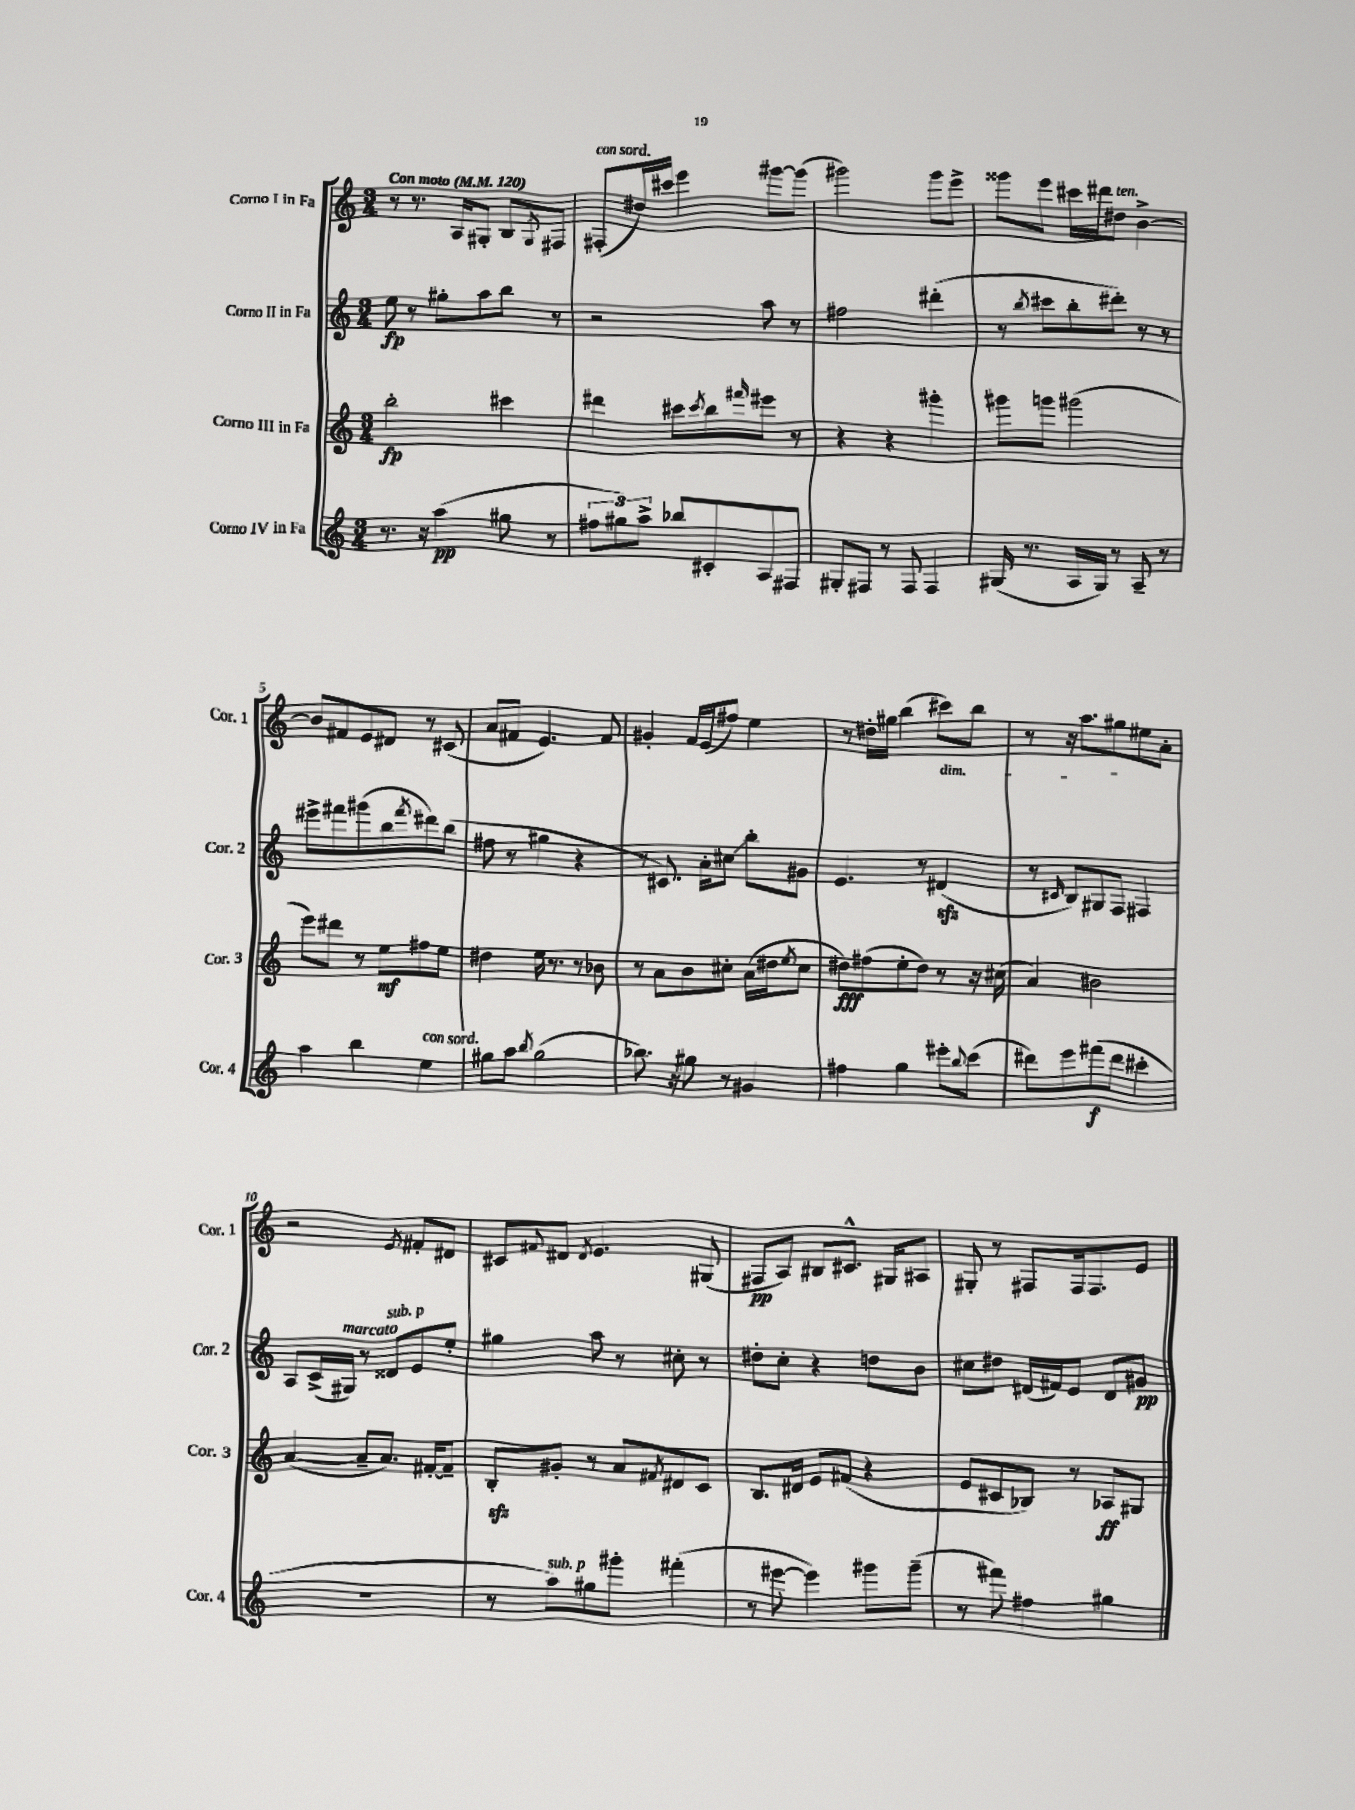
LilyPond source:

<<
\new StaffGroup <<
\new Staff = "s0" \with { instrumentName = "Corno I in Fa" shortInstrumentName = "Cor. 1" } {
    \clef treble \key c \major \numericTimeSignature \time 3/4 \tempo "Con moto" 4 = 120
    r8 r8. a16 gis8-. b8 \acciaccatura { gis8 } fis8 |
    fis8-.^\markup { \italic "con sord." }( dis''16) cis'''16 e'''4 gis'''8~ gis'''8( |
    gis'''2) gis'''8 e'''8-> |
    gisis'''8 e'''8 cis'''16 dis'''16 dis''8^\markup { \italic "ten." } b'4~-> |
    \once \override Glissando.style = #'zigzag b'8\glissando fis'8 e'8 dis'8 r8 cis'8( |
    a'8 fis'8 e'4.) fis'8 |
    gis'4-. f'16 e'16( fis''8) e''4 |
    r8 dis''16-. gis''16 b''4( cis'''8\dim) b''8 |
    r8 r16 a''8. gis''8 eis''8\! a'8-. |
    r2 \acciaccatura { e'8 } fis'8-. dis'8 |
    cis'8 \appoggiatura { fis'8 } dis'8 \acciaccatura { dis'8 } e'4. gis8( |
    fis8\pp a8) bis8 cis'8.-^ gis16 ais8 |
    gis8-. r8 fis8 fis16 fis8. e'8 \bar "|." |
}
\new Staff = "s1" \with { instrumentName = "Corno II in Fa" shortInstrumentName = "Cor. 2" } {
    \clef treble \key c \major \numericTimeSignature \time 3/4
    e''8\fp r8 gis''8-. a''8 b''8 r8 |
    r2 a''8 r8 |
    fis''2 dis'''4-.( |
    r8 \acciaccatura { b''8 } cis'''8 b''8-. dis'''8-.) r8 r8 |
    eis'''8-> fis'''8 gis'''8( b''8 \acciaccatura { fis'''8 } dis'''8) b''8( |
    fis''8 r8 gis''4 r4 |
    r8 cis'8.) a'16-. cis''8\glissando b''8-. gis'8 |
    e'4. r8 dis'4\sfz( |
    r8 \grace { cis'16 } b8) gis8 f8 fis4 |
    a8 c'16->( gis16^\markup { \italic "marcato" }) r8 disis'8^\markup { \italic "sub. p" } e'8 e''8-. |
    gis''4 a''8 r8 cis''8-. r8 |
    dis''8-. c''8-. r4 d''8 b'8 |
    cis''8 dis''8 dis'16( fis'16) e'8 dis'8 gis'8\pp \bar "|." |
}
\new Staff = "s2" \with { instrumentName = "Corno III in Fa" shortInstrumentName = "Cor. 3" } {
    \clef treble \key c \major \numericTimeSignature \time 3/4
    b''2-.\fp cis'''4 |
    dis'''4 cis'''8 \acciaccatura { cis'''8 } b''8 \grace { fis'''16 } eis'''8 r8 |
    r4 r4 gis'''4-. |
    gis'''8 g'''8 gis'''2( |
    e'''8) dis'''8 r8 e''8\mf fis''8 e''8 |
    dis''4 e''16 r8. r8 bes'8 |
    r8 a'8 b'8 cis''8-. a'16( dis''16 \acciaccatura { e''8 } cis''8 |
    dis''8\fff) fis''8( e''8-. dis''8) r8 r16 cis''16( |
    a'4) bis'2 |
    a'4~( a'8-- a'8.) fis'16~-. fis'8-- |
    b8-.\sfz gis'8-. r8 a'8 \acciaccatura { fis'8 } dis'8 c'8 |
    b8. dis'16 e'8 fis'8( r4 |
    e'8 cis'8 bes8) r8 aes8\ff gis8 \bar "|." |
}
\new Staff = "s3" \with { instrumentName = "Corno IV in Fa" shortInstrumentName = "Cor. 4" } {
    \clef treble \key c \major \numericTimeSignature \time 3/4
    r8. r16 a''4\pp( gis''8 r8 |
    \tuplet 3/2 { fis''8 gis''8) a''8-> } bes''8 cis'8-. a8 fis8 |
    gis8-. fis8 r8 fis8 fis4 |
    gis16( r8. a16 gis16) r8 a8-- r8 |
    a''4 b''4 e''4^\markup { \italic "con sord." } |
    gis''8 a''8 \acciaccatura { b''8 } gis''2( |
    bes''8.) r16 gis''8 r8 gis'4 |
    fis''4 g''4 eis'''8-. \appoggiatura { b''8 } c'''8( |
    dis'''8) e'''8 fis'''8\f( dis'''8 cis'''4-. |
    R2. |
    r8 a''8^\markup { \italic "sub. p" }) gis''8 gis'''8-. fis'''4-.( |
    r8 eis'''8~ eis'''4) gis'''8 gis'''8--( |
    r8 fis'''8) fis''4 gis''4 \bar "|." |
}
>>
>>
